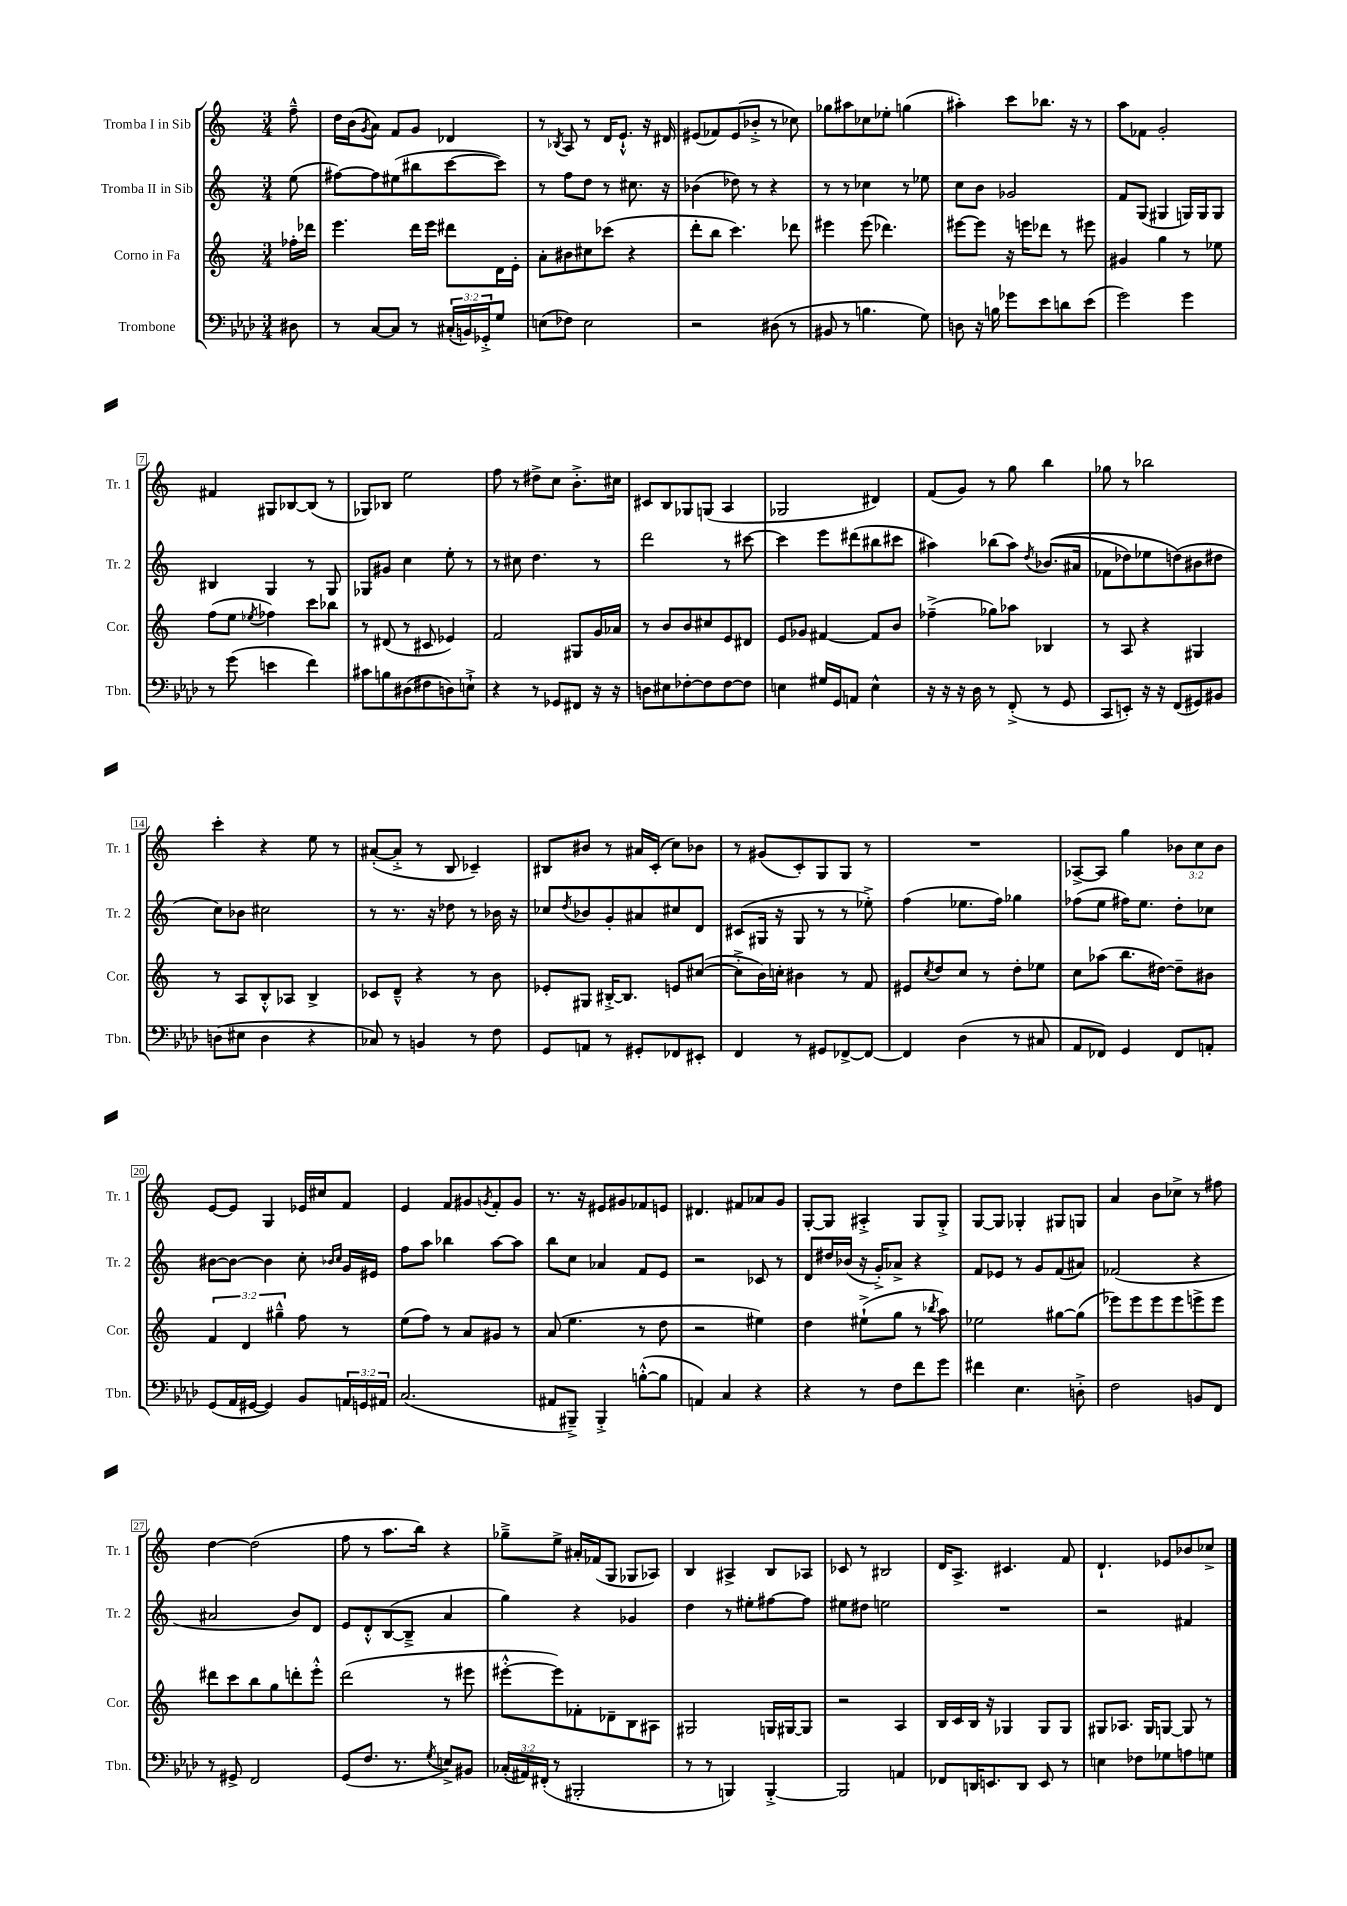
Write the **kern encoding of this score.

**kern	**kern	**kern	**kern
*staff4	*staff3	*staff2	*staff1
*clefF4	*clefG2	*clefG2	*clefG2
*k[b-e-a-d-]	*k[]	*k[]	*k[]
*M3/4	*M3/4	*M3/4	*M3/4
8D#	16ff-'	(8ee	8ff~^^
.	16ddd-	.	.
=	=	=	=
8r	4.eee	[8ff#)	16dd
.	.	.	(16b
.	.	.	8qg
[8C	.	8ff#]	8a)
8C]	.	(8ee#	8f
8r	16ddd	8bb#	8g
.	16eee	.	.
(24C#'	8ddd#	[8ccc	4d-
24BB)	.	.	.
24GG-'^	.	.	.
8G	16d	8ccc])	.
.	16e'	.	.
=	=	=	=
(8E	8a'	8r	8r
.	.	.	8qB-
8F-)	8b#	8ff	8A
2E	8cc#	8dd	8r
.	(8ccc-	8r	16d
.	.	.	8.e`^^
.	4r	8.cc#	.
.	.	.	16r
.	.	16r	16d#
=	=	=	=
2r	8ddd'	(4b-	(8e#
.	8bb	.	8f-)
.	4.ccc)	8dd-)	(8e#
.	.	8r	8b-'^
(8D#	.	4r	8r
8r	8ddd-	.	8cc-)
=	=	=	=
8BB#	4eee#	8r	8gg-
8r	.	8r	8aa#
4.B	(8eee#	4cc-	8cc-
.	4.ddd-)	.	8ee-'
.	.	8r	(4gg
8G)	.	8ee-	.
=	=	=	=
8D	[8eee#	8cc	4aa#')
16r	8eee#]	8b	.
16B	.	.	.
8g-	16r	2g-	8ccc
.	16eee	.	.
8e-	8ddd-	.	8.bb-
8d	8r	.	.
.	.	.	16r
(8e-	8eee#	.	8r
=	=	=	=
2g)	4g#	8f	8aa
.	.	(8G	8f-
.	4gg	4G#	2g'
4g	8r	16G)	.
.	.	16G	.
.	8ee-	8G	.
=	=	=	=
8r	(8ff	4B#	4f#
(8g	8ee	.	.
.	8qee-	.	.
4e	4ff-)	4G	8G#
.	.	.	[8B-
4f)	8ccc	8r	(8B-]
.	8bb-	8G	8r
=	=	=	=
8c#	8r	8G-	8G-)
8B	(8d#	8g#	8B-
(8D#	8r	4cc	2ee
8F#	8c#	.	.
8D)	4e-)	8ee'	.
8E`^	.	8r	.
=	=	=	=
4r	2f	8r	8ff
.	.	8cc#	8r
8r	.	4.dd	8dd#^
8GG-	.	.	8cc
8FF#	8G#	.	8.b'^
16r	16g	8r	.
16r	16a-	.	16cc#
=	=	=	=
8D	8r	2ddd	8c#
8E#	8b	.	8B
[8F-'	8b	.	8G-
8F-]	8cc#	.	(8G
[8F-	8e	8r	4A
8F-]	8d#	[8ccc#	.
=	=	=	=
4E	8e	4ccc#]	2G-
.	8g-	.	.
16G#	[4f#	8eee	.
16GG	.	.	.
8AA	.	(8ddd#	.
4E^^	8f#]	8bb#	4d#)
.	8b	8ccc#	.
=	=	=	=
16r	(4ff-~^	4aa#)	(8f
16r	.	.	.
16r	.	.	8g)
16D-	.	.	.
8r	8gg-)	(8bb-	8r
(8FF'^	8aa-	8aa#)	8gg
.	.	8qdd	.
8r	4B-	&((8.b-	4bb
8GG	.	.	.
.	.	16a#	.
=	=	=	=
8CC	8r	8f-	8gg-
8EE')	8A	8dd-)	8r
16r	4r	8ee-	2bb-
16r	.	.	.
(8FF	.	(8dd&)	.
8GG#)	4G#	8b#	.
8BB#	.	8dd#	.
=	=	=	=
(8D	8r	8cc)	4ccc'
8E#	8A	8b-	.
4D	8B'^^	2cc#	4r
.	8A-	.	.
4r	4B^	.	8ee
.	.	.	8r
=	=	=	=
8C-)	8c-	8r	([8a#'
8r	8d~^^	8.r	8a#'^]
4BB	4r	.	8r
.	.	16r	.
.	.	8dd-	8B
8r	8r	8r	4c-~)
8F	8b	16b-	.
.	.	16r	.
=	=	=	=
8GG	8e-'	8cc-	8B#
.	.	8qdd	.
8AA	8G#	8b-	8b#
8r	[16B#'^	8g'	8r
.	8.B#]	.	.
8GG#'	.	8a#	16a#
.	.	.	(16c'
8FF-	8e	8cc#	8cc)
8EE#'	([8cc#	8d	8b-
=	=	=	=
4FF	8cc#'^]	(8c#	8r
.	16b)	16G#	(8g#
.	16cc'	16r	.
8r	4b#	8G#	8c')
8GG#	.	8r	8G
[8FF-^	8r	8r	8G
8FF-_	8f	8ee-'^)	8r
=	=	=	=
4FF-]	8e#	(4ff	2.r
.	8qcc	.	.
.	8dd	.	.
(4D-	8cc	8.ee-	.
.	8r	.	.
.	.	16ff)	.
8r	8dd'	4gg-	.
8C#	8ee-	.	.
=	=	=	=
8AA-	8cc	(8ff-	[8A-^
8FF-)	(8aa-	8ee	8A-]
4GG	8.bb	16ff#)	4gg
.	.	8.ee	.
.	[16dd#)	.	.
8FF-	8dd#~]	8dd'	12b-
.	.	.	12cc
8AA'	8b#	8cc-	.
.	.	.	12b-
=	=	=	=
(8GG	6f	[8b#	[8e
16AA-	.	8b#_	8e]
.	6d	.	.
[16GG#	.	.	.
4GG#])	.	4b#]	4G
.	6gg#~^^	.	.
8BB-	8ff	8cc'	16e-
.	.	.	16cc#
.	.	16qqb-	.
.	.	16qqcc	.
24AA	8r	16g	8f
24GG	.	.	.
.	.	16e#	.
24AA#	.	.	.
=	=	=	=
(2.C	(8ee	8ff	4e
.	8ff)	8aa	.
.	8r	4bb-	8f
.	8a	.	8g#
.	.	.	8qg
.	8g#	[8aa	8f'
.	8r	8aa]	8g
=	=	=	=
8AA#	(8a	8bb	8.r
8BBB#~^)	4.ee	8cc	.
.	.	.	16r
4BBB#'^	.	4a-	8e#
.	.	.	8g#
([8B'^^	8r	8f	8f-
8B]	8dd	8e	8e
=	=	=	=
4AA)	2r	2r	4.d#
4C	.	.	.
.	.	.	8f#
4r	4ee#)	8c-	8a-
.	.	8r	8g
=	=	=	=
4r	4dd	8d	[8G'
.	.	16dd#	8G]
.	.	(16b-	.
8r	(8ee#`^	16r	4A#'^
.	.	16g'^)	.
8F	8gg	8a-^	.
8f	8r	4r	8G
.	8qbb-	.	.
8g	8aa)	.	8G'^
=	=	=	=
4f#	2ee-	8f	[8G
.	.	8e-	8G]
4.E-	.	8r	4G-'
.	.	8g	.
.	[8gg#	(8f	8G#
8D'^	(8gg#]	8a#)	8G
=	=	=	=
2F	8eee-)	(2f-	4a
.	8eee-	.	.
.	8eee-	.	8b
.	8eee-	.	8cc-^
8BB	8eee^	4r	8r
8FF	8eee	.	8ff#
=	=	=	=
8r	8ddd#	2a#	[4dd
8GG#^	8ccc	.	.
2FF	8bb	.	(2dd]
.	8gg	.	.
.	8ddd'	8b)	.
.	8eee'^^	8d	.
=	=	=	=
(8GG	(2ddd	8e	8ff
8.F	.	8d'^^	8r
.	.	([8B	8.aa
8.r	.	.	.
.	.	8B~^]	.
.	.	.	16bb)
8qG	.	.	.
8E^)	8r	4a	4r
8BB#	8eee#	.	.
=	=	=	=
(24C-'	[8eee#'^^	4gg)	8gg-~^
24AA#)	.	.	.
(24FF#'	.	.	.
8r	8eee#])	.	8ee^
2BBB#'	8f-'	4r	16a#'
.	.	.	(16f-
.	8d-~	.	8G
.	8B	4g-	8G-
.	8A#	.	8A-)
=	=	=	=
8r	2G#	4dd	4B
8r	.	.	.
4BBB)	.	8r	4A#^
.	.	8ee#'	.
[4BBB'^	16G	[8ff#	8B
.	[16G#	.	.
.	8G#]	8ff#]	8A-
=	=	=	=
2BBB]	2r	8ee#	8c-
.	.	8dd#	8r
.	.	2ee	2B#
4AA	4A	.	.
=	=	=	=
8FF-	16B	2.r	16d
.	16c	.	8.A^
16DD	16B	.	.
8.EE	16r	.	.
.	4G-	.	4.c#
8DD	.	.	.
8EE	8G-	.	.
8r	8G-	.	8f
=	=	=	=
4E	8G#	2r	4.d`
.	8.A-	.	.
8F-	.	.	.
.	16G#	.	.
8G-	[8G	.	8e-
8A	8G]	4f#	8b-
8G	8r	.	8cc-^
==	==	==	==
*-	*-	*-	*-
